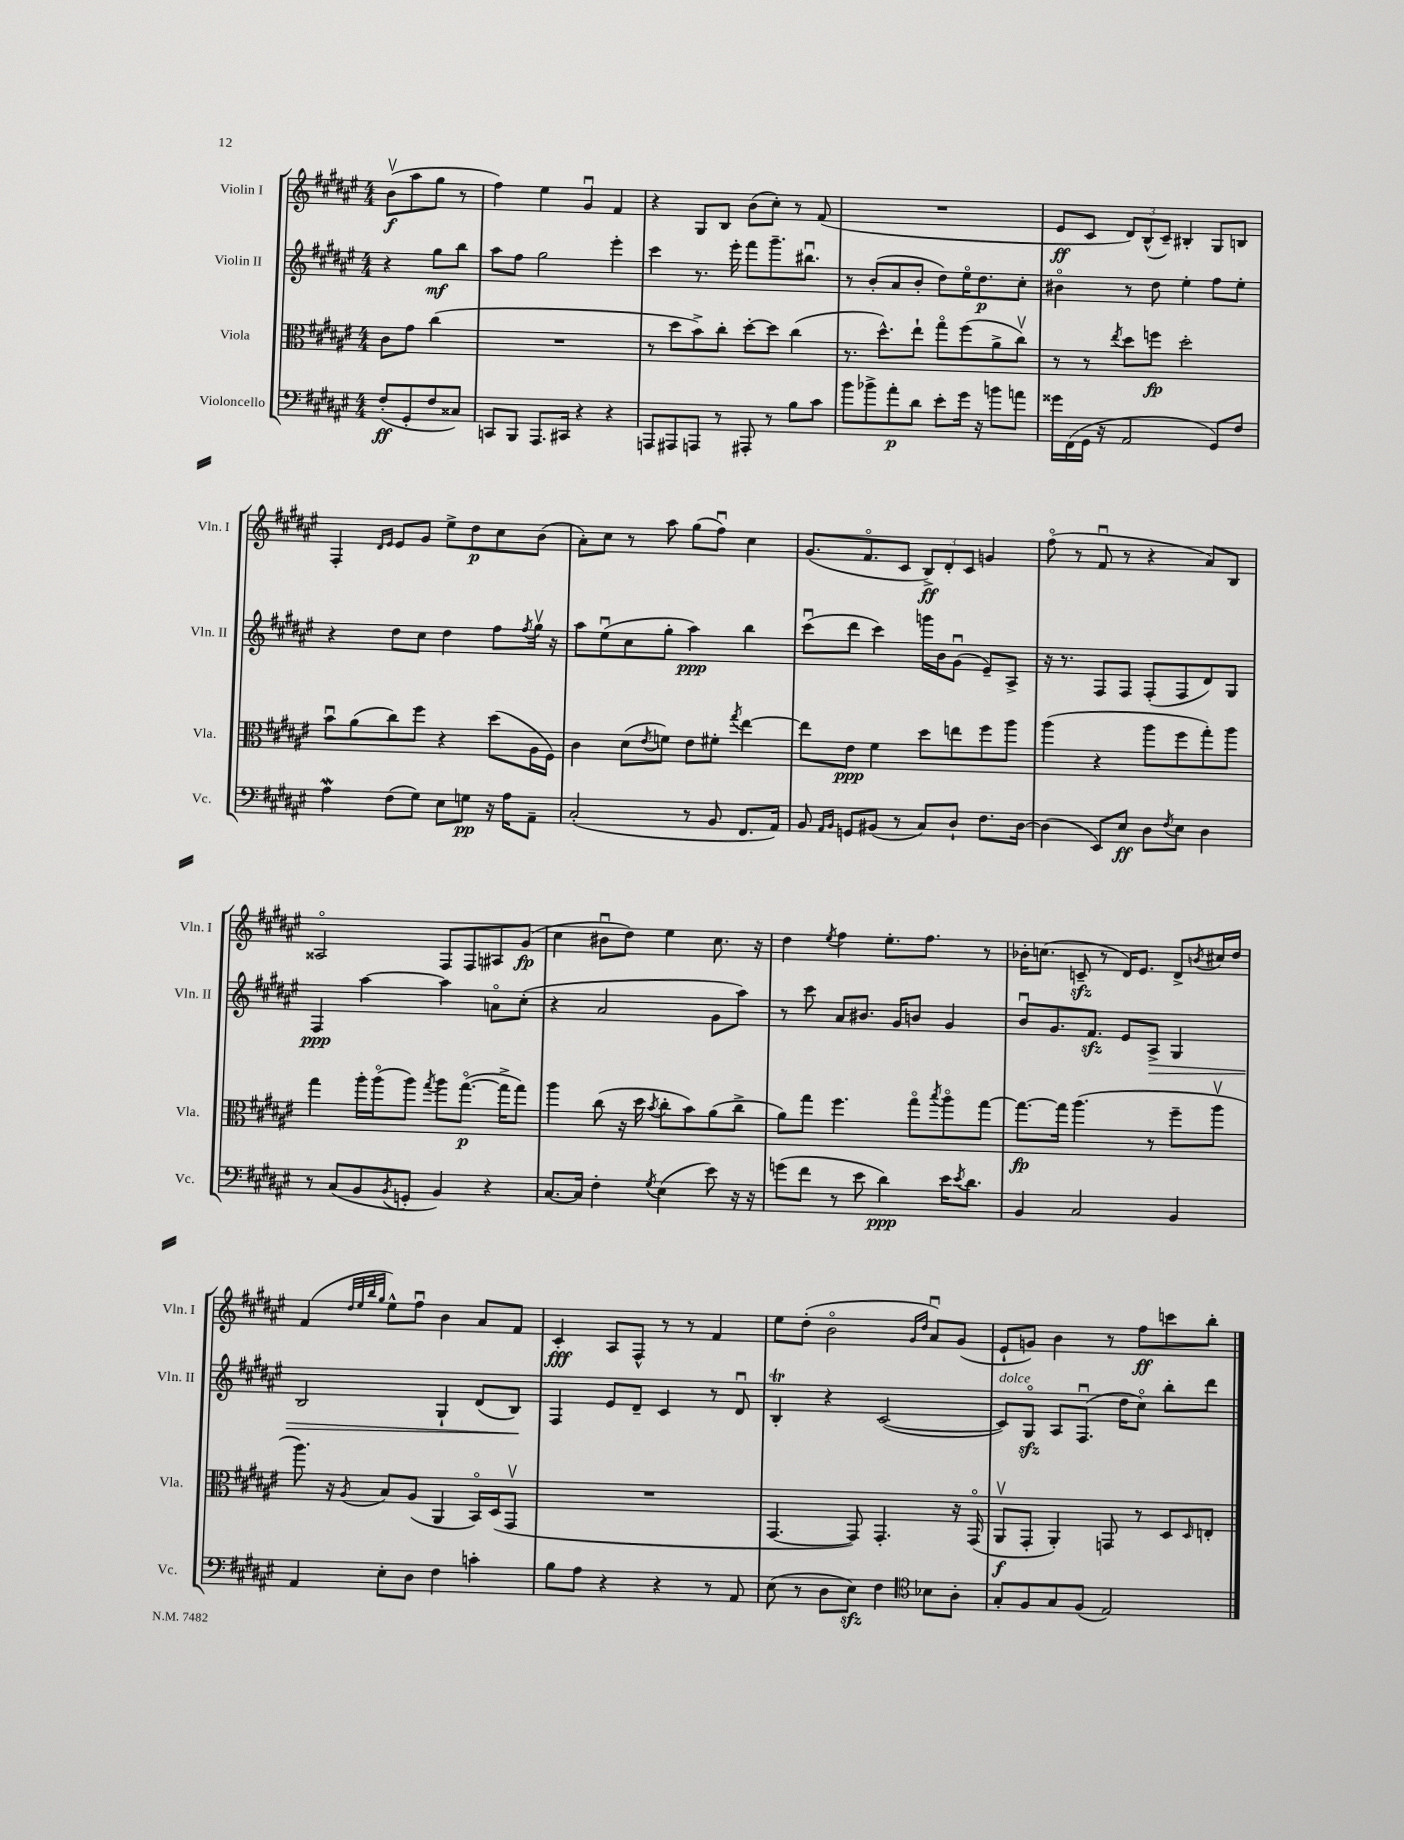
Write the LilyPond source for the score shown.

<<
\new StaffGroup <<
\new Staff = "s0" \with { instrumentName = "Violin I" shortInstrumentName = "Vln. I" } {
    \clef treble \key fis \major \numericTimeSignature \time 4/4 \partial 2
    b'8\upbow\f( ais''8 gis''8 r8 |
    fis''4) eis''4 gis'4\downbow fis'4 |
    r4 gis8 b8 b'8( cis''8-.) r8 fis'8( |
    R1 |
    eis'8\ff cis'8 \tuplet 3/2 { dis'8) b8-^( cis'8--) } bis4-. gis8 b8 |
    fis4-. \grace { dis'16 eis'16 } eis'8 gis'8 eis''8-> dis''8\p cis''8 b'8( |
    ais'8-.) cis''8 r8 ais''8 gis''8( fis''8\downbow) cis''4 |
    gis'8.( fis'8.\flageolet cis'8 \tuplet 3/2 { b8->\ff) dis'8-. cis'8 } g'4 |
    fis''8\flageolet( r8 fis'8\downbow r8 r4 ais'8) b8 |
    aisis2\flageolet fis8 fis8 ais8 gis'8\fp( |
    cis''4 bis'8\downbow dis''8) eis''4 cis''8. r16 |
    dis''4 \acciaccatura { eis''8 } fis''4 eis''8.-. fis''8. r8 |
    bes'16-. c''8.( c'8--\sfz r8 dis'16) eis'8. dis'8-> \acciaccatura { b'8 } cis''16 dis''16 |
    fis'4( \grace { dis''32 eis''32 b''32 gis''32 } eis''8-^) fis''8\downbow b'4 ais'8 fis'8 |
    cis'4-.\fff ais8 fis8-^ r8 r8 fis'4 |
    eis''8 dis''8-.( b'2\flageolet \grace { gis'16 dis''16 } ais'8\downbow) gis'8( |
    eis'8-! g'8) b'4 r8 fis''8\ff c'''8 b''8-. \bar "|." |
}
\new Staff = "s1" \with { instrumentName = "Violin II" shortInstrumentName = "Vln. II" } {
    \clef treble \key fis \major \numericTimeSignature \time 4/4 \partial 2
    r4 gis''8\mf b''8 |
    ais''8 fis''8 gis''2 eis'''4-. |
    cis'''4 r8. eis'''16-. fis'''8 gis'''8.-- bis''8.\downbow |
    r8 b'8-.( ais'8 b'8-. dis''8) eis''16\flageolet dis''8.\p cis''8-. |
    bis'4\flageolet r8 dis''8 eis''4-. fis''8 eis''8-. |
    r4 dis''8 cis''8 dis''4 fis''8 \acciaccatura { fis''8 } gis''16\upbow r16 |
    ais''8 eis''8\downbow( cis''8 gis''8-. ais''4\ppp) b''4 |
    cis'''8\downbow( dis'''8 cis'''4) g'''16 b'16 gis'8\downbow( eis'8--) ais8-> |
    r16 r8. fis8 fis8 fis8-.( fis8 dis'8) gis8 |
    fis4\ppp ais''4~ ais''4 a'8\flageolet cis''8-.( |
    r4 ais'2 gis'8 ais''8) |
    r8 cis'''8 ais'8 bis'8. gis'16 b'8 gis'4 |
    b'8\downbow gis'8. fis'8.\sfz eis'8 ais8->\> gis4 |
    b2 gis4-! dis'8( b8\!) |
    fis4 eis'8 dis'8-- cis'4 r8 dis'8\downbow |
    b4-.\trill r4 cis'2~( |
    cis'8^\markup { \italic "dolce" }) gis8\flageolet\sfz ais8 fis8.\downbow( dis''16 cis''8\flageolet) b''8-. dis'''8 \bar "|." |
}
\new Staff = "s2" \with { instrumentName = "Viola" shortInstrumentName = "Vla." } {
    \clef alto \key fis \major \numericTimeSignature \time 4/4 \partial 2
    cis'8 gis'8 cis''4( |
    R1 |
    r8 dis''8 b'8->) cis''8-. dis''8~-. dis''8 cis''4( |
    r8. dis''8.-^) eis''8-! gis''8\flageolet fis''8( ais'8-> cis''8\upbow) |
    r8 r8 \acciaccatura { eis''8 } dis''8 f''8\fp dis''2-. |
    b'8\downbow ais'8( cis''8) fis''8 r4 dis''8( ais16 fis16) |
    cis'4 dis'8( \acciaccatura { eis'8 } f'8) eis'8 fis'8-. \acciaccatura { gis''8 } eis''4~ |
    eis''8 eis'8\ppp fis'4 dis''8 e''8 fis''8 ais''8 |
    ais''4( r4 ais''8 fis''8 gis''8-.) ais''8 |
    gis''4 ais''16-. ais''16\flageolet( ais''8) \acciaccatura { gis''8 } ais''8 gis''8.~\flageolet\p( gis''16-> gis''8) |
    ais''4 cis''8( r16 dis''16 \acciaccatura { b'8 } cis''8-. b'8) ais'8( cis''8-> |
    ais'8) gis''8 fis''4. gis''8\flageolet \acciaccatura { b''8 } ais''8\flageolet gis''8~ |
    gis''8.~\fp gis''16 ais''4.( r8 fis''8-- ais''8\upbow |
    ais''8.) r16 \acciaccatura { ais8 } b8 ais8( ais,4 b,16\flageolet) dis16( gis,8\upbow |
    R1 |
    gis,4.~ gis,8) gis,4.-. r16 gis,16\flageolet( |
    ais,8\upbow\f gis,8-. ais,4-.) g,8 r8 dis8 \grace { dis16 } e8-. \bar "|." |
}
\new Staff = "s3" \with { instrumentName = "Violoncello" shortInstrumentName = "Vc." } {
    \clef bass \key fis \major \numericTimeSignature \time 4/4 \partial 2
    fis8-.\ff( gis,8-. fis8 cisis8) |
    c,8 b,,8 ais,,8. cis,16 r4 r4 |
    a,,8 ais,,8 a,,8 r8 ais,,8-. r8 b8 cis'8 |
    b'8 bes'8-> ais'8-.\p dis'8 eis'8-. gis'16 r16 b'8 a'8 |
    gisis'16 fis,16( gis,16 r16 ais,2 gis,8) fis8 |
    ais4\mordent fis8( gis8) eis8 g8\pp r16 ais16 ais,8-- |
    cis2-.( r8 b,8 fis,8. ais,16) |
    b,8 \grace { ais,16 b,16 } g,8 bis,8( r8 cis8) dis8-! fis8. dis16~ |
    dis4( eis,8) eis8\ff dis8 \acciaccatura { fis8 } eis8 dis4 |
    r8 cis8( b,8 \acciaccatura { b,8 } g,8-. b,4) r4 |
    cis8.~ cis16 fis4-. \acciaccatura { gis8 } eis4( eis'8) r16 r16 |
    g'8( fis'8 r8 eis'8 dis'4\ppp) eis'16 \acciaccatura { eis'8 } dis'8. |
    b,4 cis2 b,4 |
    ais,4 eis8-. dis8 fis4 c'4-. |
    b8 ais8 r4 r4 r8 ais,8 |
    eis8( r8 dis8 eis8\sfz) fis4 \clef tenor bes8 ais8-. |
    gis8-. fis8 gis8 fis8( eis2) \bar "|." |
}
>>
>>
\layout { \context { \Score \remove "Bar_number_engraver" } }
